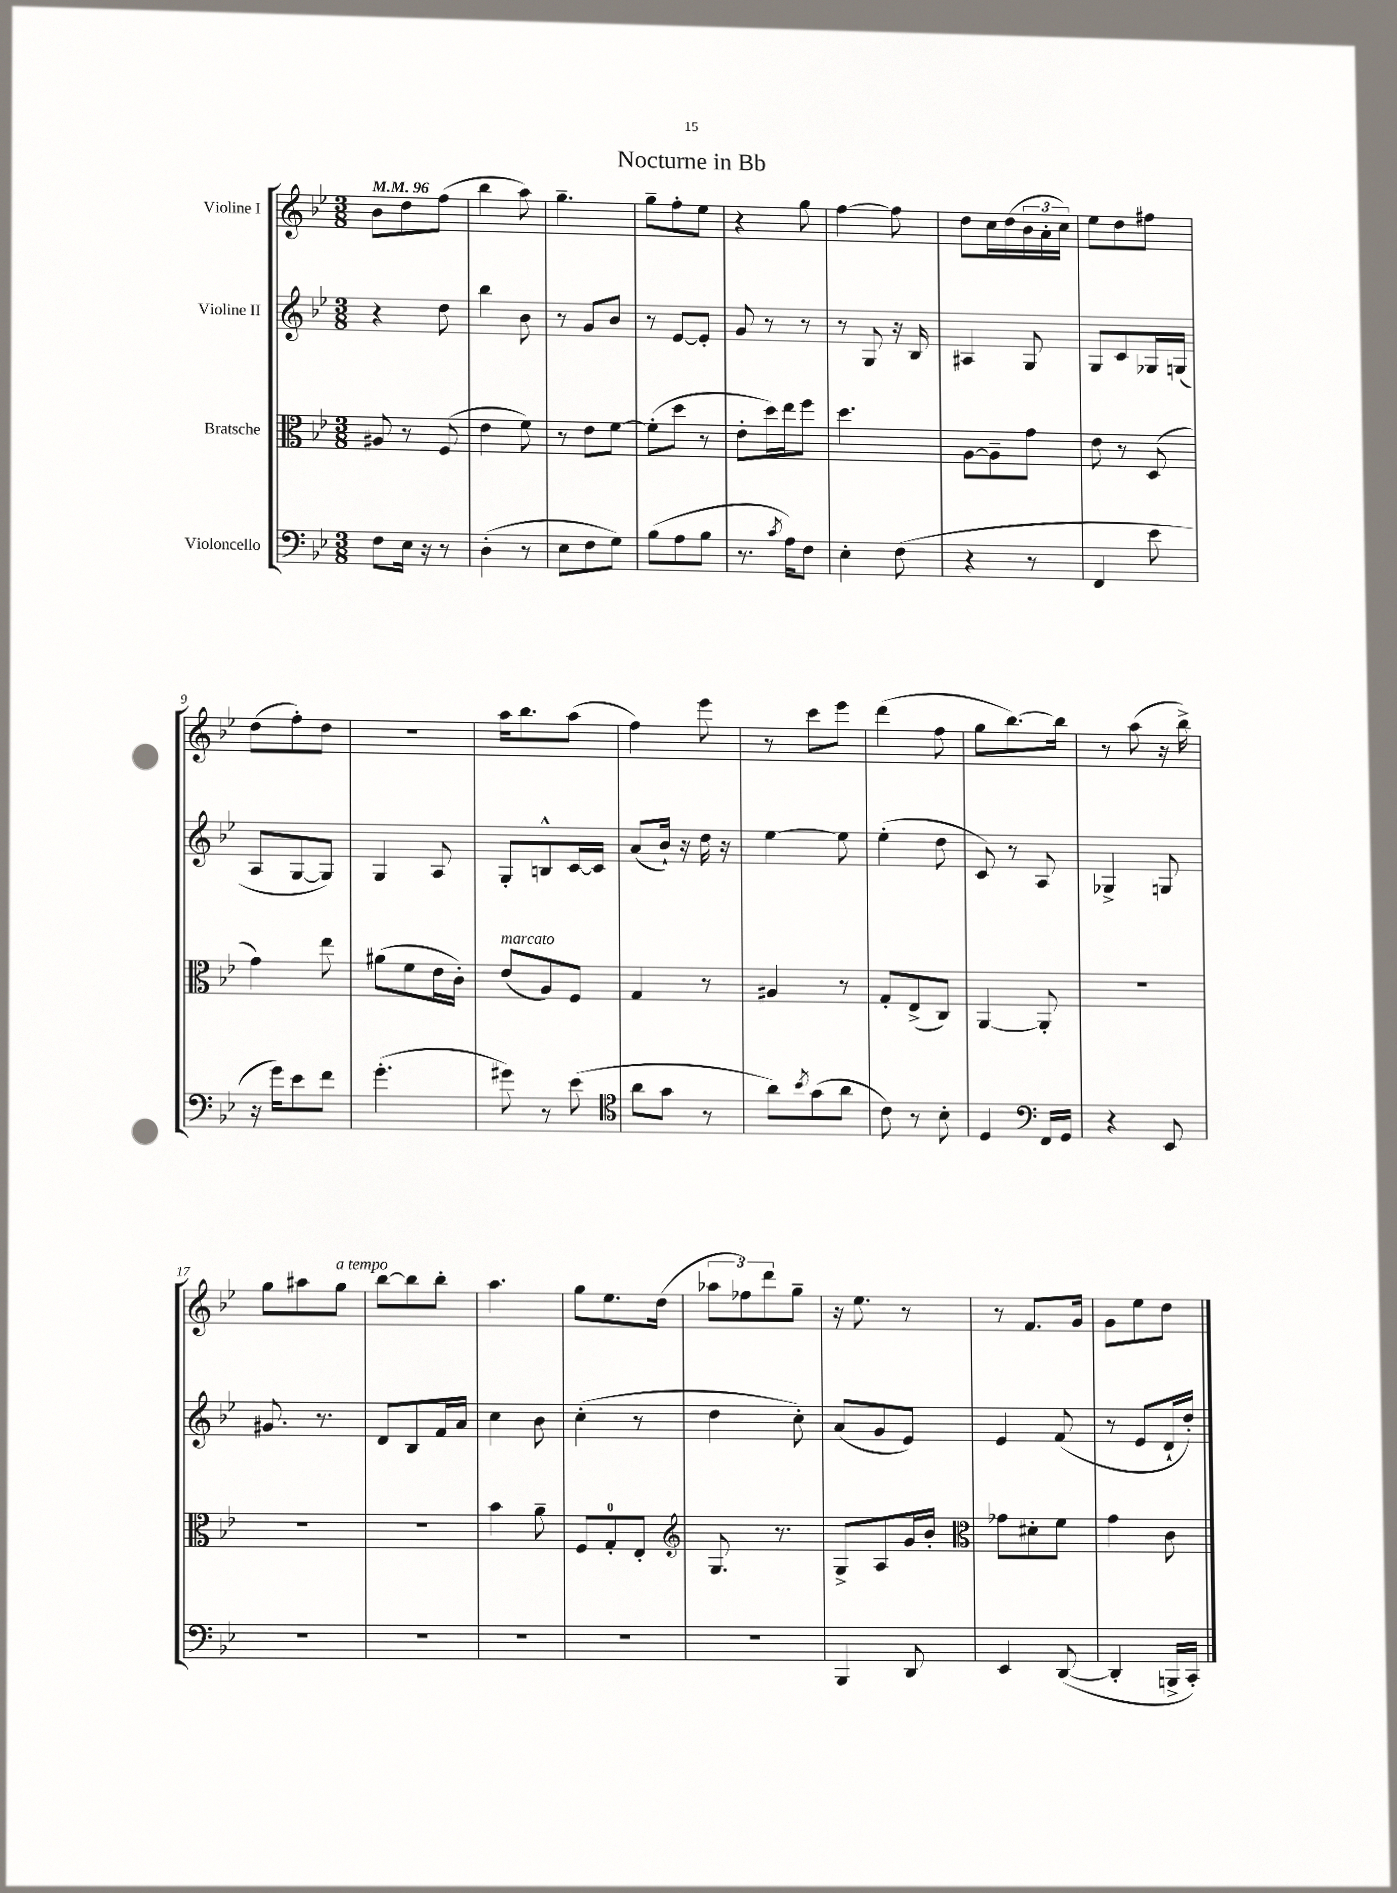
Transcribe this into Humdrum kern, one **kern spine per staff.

**kern	**kern	**kern	**kern
*part4	*part3	*part2	*part1
*staff4	*staff3	*staff2	*staff1
*I"Violoncello	*I"Bratsche	*I"Violine II	*I"Violine I
*clefF4	*clefC3	*clefG2	*clefG2
*k[b-e-]	*k[b-e-]	*k[b-e-]	*k[b-e-]
*M3/8	*M3/8	*M3/8	*M3/8
*MM96	*MM96	*MM96	*MM96
=1	=1	=1	=1
8F\L	8A#X/	4r	8b-\L
16E-\Jk	8r	.	8dd\
16r	.	.	.
8r	(8F/	8dd\	(8ff\J
=2	=2	=2	=2
(4D'\	4e-\	4bb-\	4bb-\
8r	8f\)	8b-\	8aa\)
=3	=3	=3	=3
8E-\L	8r	8r	4.gg~\
8F\	8e-\L	8g/L	.
8G\J)	[8f\J	8b-/J	.
=4	=4	=4	=4
(8B-\L	(8f'\L]	8r	8gg~\L
8A\	8dd\J	[8e-/L	8ff'\
8B-\J	8r	8e-'/J]	8ee-\J
=5	=5	=5	=5
8.r	8e-'\L	8g/	4r
.	16dd\L)	8r	.
8qc/	.	.	.
16A\KL)	16ee-\J	.	.
8F\J	8ff\J	8r	8gg\
=6	=6	=6	=6
4E-'\	4.dd\	8r	[4ff\
.	.	8G/	.
(8F\	.	16r	8ff\]
.	.	16B-/	.
=7	=7	=7	=7
4r	[8A\L	4A#X/	8dd\L
.	8A~\]	.	16cc\L
.	.	.	(16dd\
8r	8g\J	8G/	24b-\
.	.	.	24a'\
.	.	.	24cc\JJ)
=8	=8	=8	=8
4FF/	8e-\	8G/L	8ee-\L
.	8r	8c/	8dd\
8e-\	(8D/	16G-X/L	8ff#X\J
.	.	(16Gn/JJ	.
!!LO:LB:g=z
=9	=9	=9	=9
16r	4g\)	8A/L	(8dd\L
16g\KL)	.	.	.
8e-\	.	[8G/	8ff'\)
8f\J	8ee-\	8G/J])	8dd\J
=10	=10	=10	=10
(4.g'\	(8a#X\L	4G/	4.r
.	8f\	.	.
.	16e-\L	8A/	.
.	16c'\JJ)	.	.
=11	=11	=11	=11
!	!LO:TX:a:i:t=marcato	!	!
8g#X\)	(8e-/L	8G'/L	16aa\KL
.	.	.	8.bb-\
8r	8A/)	8Bn^^/	.
(8e-\	8F/J	[16c/L	(8aa\J
.	.	16c/JJ]	.
=12	=12	=12	=12
*clefC4	*	*	*
8a\L	4G/	(8a/L	4ff\)
8g\J	.	16b-`/Jk)	.
.	.	16r	.
8r	8r	16dd\	8eee-\
.	.	16r	.
=13	=13	=13	=13
8a\L)	4A#X/	[4ee-\	8r
8qb-/	.	.	.
(8g\	.	.	8ccc\L
8a\J	8r	8ee-\]	8eee-\J
=14	=14	=14	=14
8c\)	8G'/L	(4ee-'\	(4ddd\
8r	(8E-^/	.	.
8B-'\	8C/J)	8dd\	8ff\
=15	=15	=15	=15
4D/	[4AA/	8c/)	8gg\L
.	.	8r	[8.bb-\)
*clefF4	*	*	*
16FF/LL	8AA'/]	8A/	.
16GG/JJ	.	.	16bb-\Jk]
=16	=16	=16	=16
4r	4.r	4G-X^/	8r
.	.	.	(8aa\
8EE-/	.	8Gn/	16r
.	.	.	16bb-^\)
!!LO:LB:g=z
=17	=17	=17	=17
4.r	4.r	8.g#X/	8gg\L
.	.	.	8aa#X\
.	.	8.r	.
!	!	!	!LO:TX:a:i:t=a tempo
.	.	.	8gg\J
=18	=18	=18	=18
4.r	4.r	8d/L	[8bb-\L
.	.	8B-/	8bb-\]
.	.	16f/L	8bb-'\J
.	.	16a/JJ	.
=19	=19	=19	=19
4.r	4b-\	4cc\	4.aa\
.	8a~\	8b-\	.
=20	=20	=20	=20
4.r	8F/L	(4cc'\	8gg\L
.	8G'/	.	8.ee-\
.	8E-'/J	8r	.
.	.	.	(16dd\Jk
=21	=21	=21	=21
*	*clefG2	*	*
4.r	8.G/	4dd\	12aa-X\L
.	.	.	12ff-X\)
.	.	.	12ddd\
.	8.r	.	.
.	.	8cc'\)	8gg~\J
=22	=22	=22	=22
4BBB-/	8G^/L	(8a/L	16r
.	.	.	8.ee-\
.	8A/	8g/	.
8DD/	16g/L	8e-/J)	8r
.	16b-'/JJ	.	.
=23	=23	=23	=23
*	*clefC3	*	*
4EE-/	8g-X\L	4e-/	8r
.	8d#X'\	.	8.f/L
([8DD/	8f\J	(8f/	.
.	.	.	16g/Jk
=24	=24	=24	=24
4DD'/]	4g\	8r	8g\L
.	.	8e-/L	8ee-\
16BBBn^/LL	8c\	16d`/L	8dd\J
16CC'/JJ)	.	16dd'/JJ)	.
==	==	==	==
*-	*-	*-	*-
